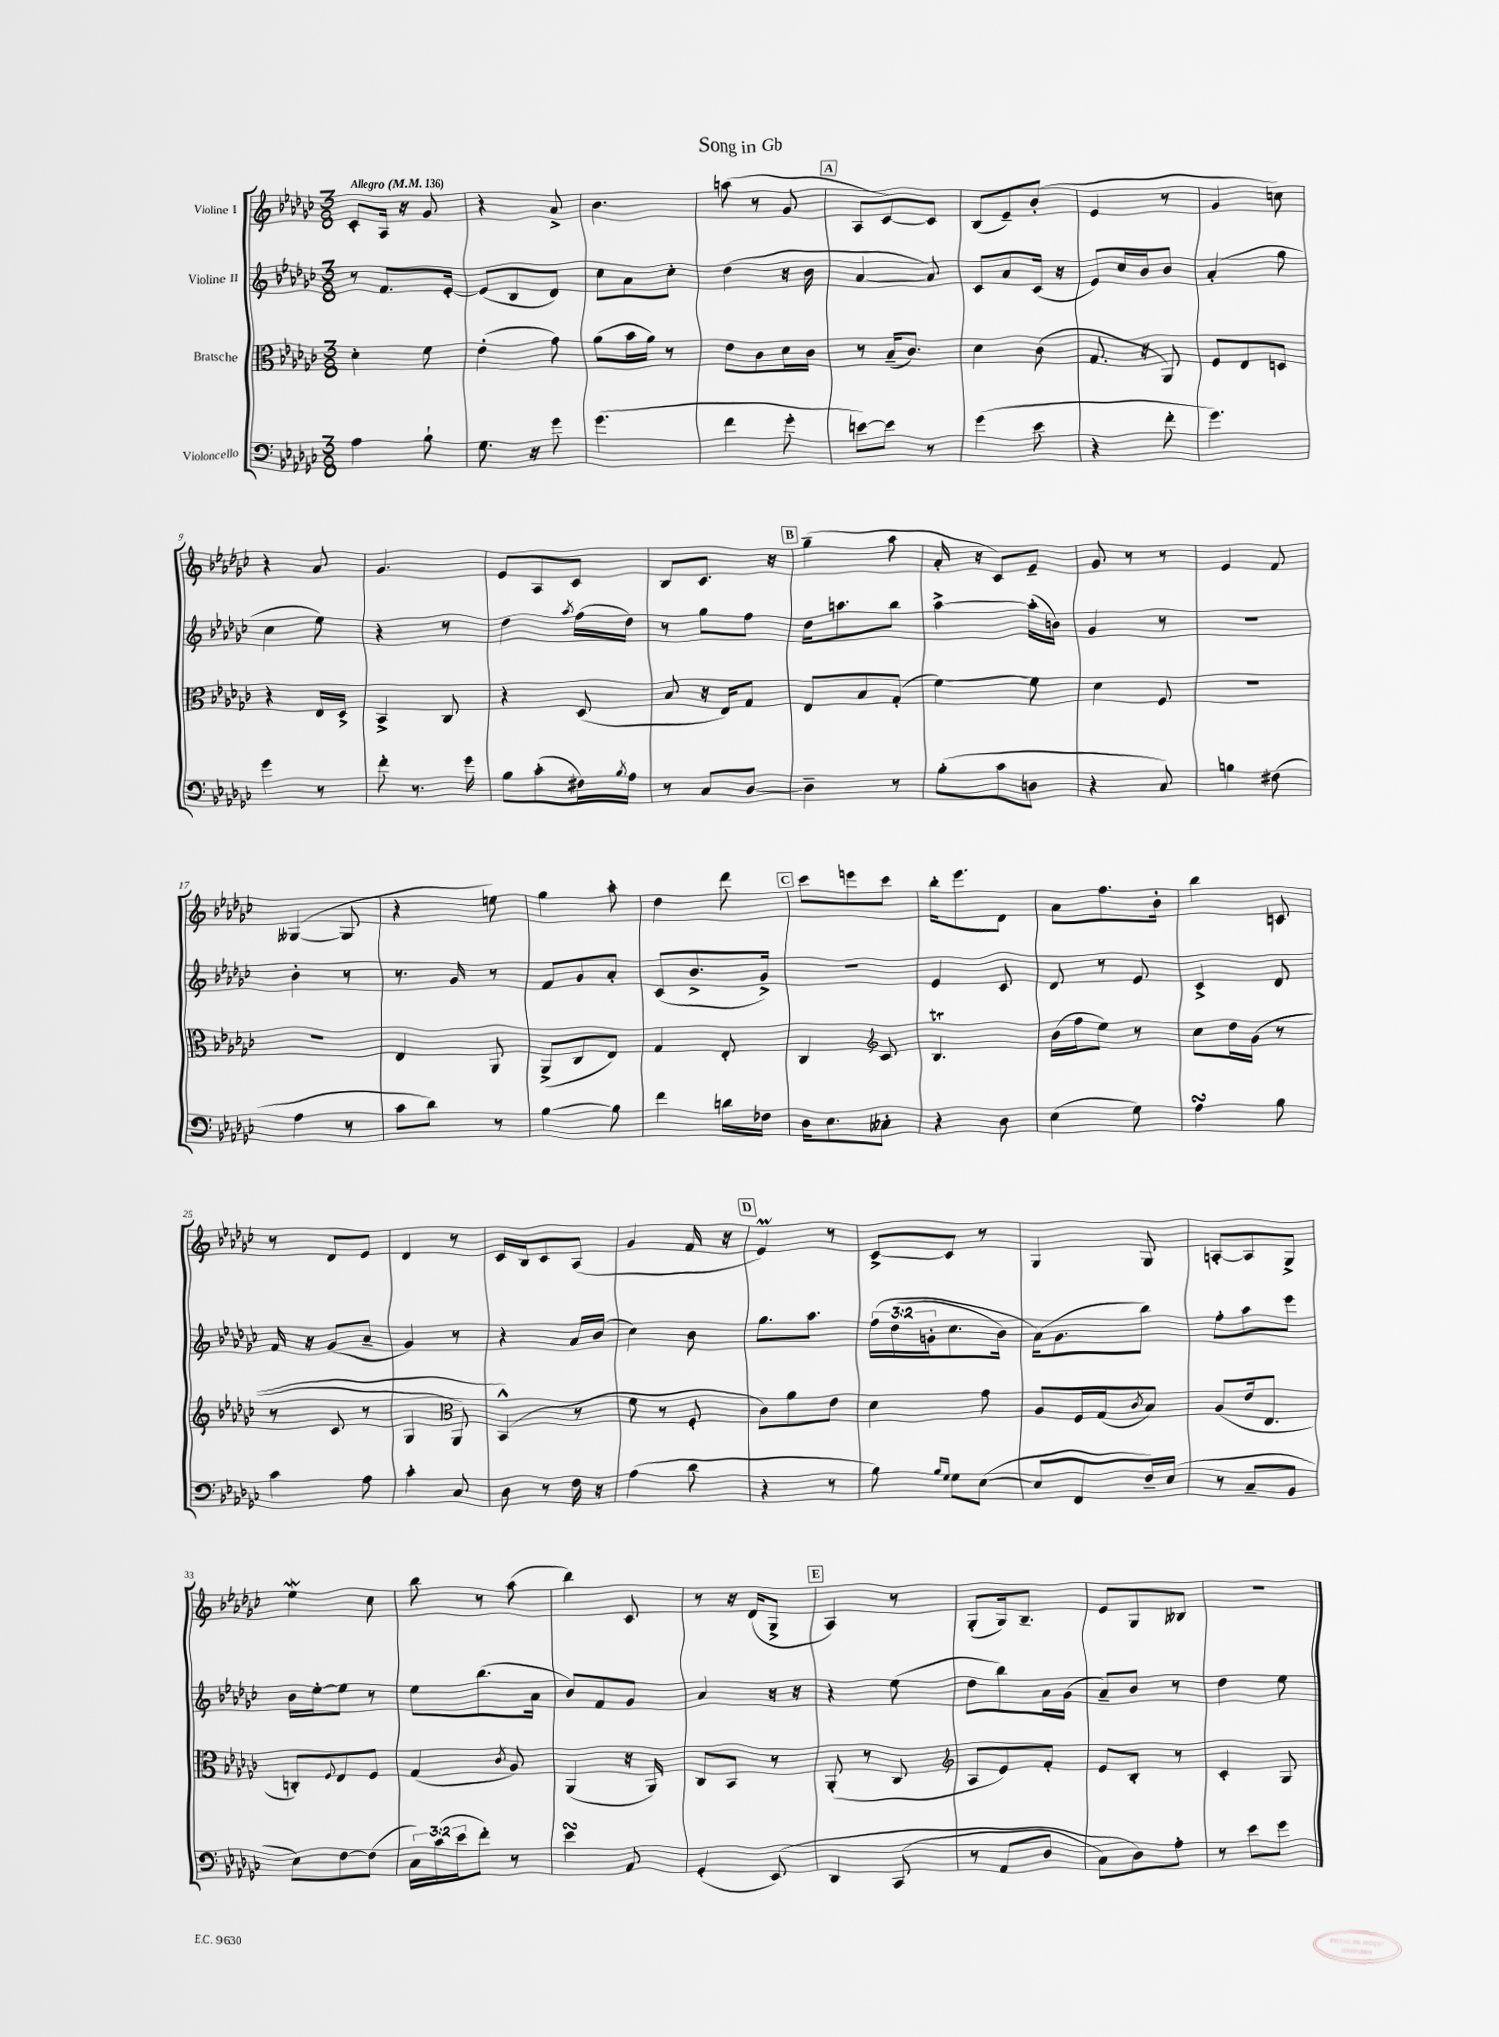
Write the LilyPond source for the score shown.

\header { title = "Song in Gb" }
<<
\new StaffGroup <<
\new Staff = "s0" \with { instrumentName = "Violine I" } {
    \clef treble \key ges \major \numericTimeSignature \time 3/8 \tempo "Allegro" 4 = 136
    ces'8-. aes16 r16 ges'8 |
    r4 aes'8-> |
    bes'4. |
    a''8( r8 ges'8 |
    \mark \markup { \box "A" } aes8 ces'8~) ces'8 |
    bes8( ees'8--) bes'8-.( |
    ees'4 r8 |
    ges'4 c''8) |
    r4 aes'8 |
    ges'4. |
    ees'8 aes8 ces'8 |
    bes8 ces'8. r16 |
    \mark \markup { \box "B" } ges''4--( aes''8 |
    aes'16-. r16 ces'8) ees'8-- |
    ges'8 r8 r8 |
    ees'4 f'8 |
    geses4~( geses8 |
    r4 e''8) |
    ges''4 aes''8-. |
    des''4 des'''8 |
    \mark \markup { \box "C" } ces'''8 e'''8 ces'''8 |
    bes''16-. ees'''8. des'8 |
    aes'8 f''8. bes'16-. |
    bes''4 c'8 |
    r8 des'8 ees'8 |
    des'4 r8 |
    ces'16 bes16 ces'8 aes8( |
    ges'4 f'16 r16 |
    \mark \markup { \box "D" } ees'4\prall) r8 |
    ces'8~-> ces'8 r8 |
    ges4 ges8 |
    a8~-. a8 ges8-> |
    ees''4\mordent ces''8 |
    bes''8 r8 aes''8( |
    bes''4) ces'8 |
    r8 r16 des'16( ges8-> |
    \mark \markup { \box "E" } aes4) r8 |
    ges8-.( ges16) bes8.-- |
    ees'8 ges8 beses8 |
    R4. \bar "|." |
}
\new Staff = "s1" \with { instrumentName = "Violine II" } {
    \clef treble \key ges \major \numericTimeSignature \time 3/8 \override Staff.TupletNumber.text = #tuplet-number::calc-fraction-text
    r8 f'8. ees'16~-. |
    ees'8( bes8 des'8) |
    ces''8 aes'8 ces''8-. |
    des''4( r16 bes'16 |
    \mark \markup { \box "A" } aes'4~ aes'8) |
    ces'8 aes'8 ces'16( r16 |
    ees'8) ces''16 bes'16 bes'8 |
    aes'4-.( ges''8 |
    ces''4 ees''8) |
    r4 r8 |
    des''4 \acciaccatura { aes''8 } f''16( des''16) |
    r8 ges''8 f''8 |
    \mark \markup { \box "B" } des''16 a''8. bes''8 |
    aes''4~-> aes''16-.( b'16) |
    ges'4 r8 |
    R4. |
    bes'4-. r8 |
    r8. ges'16 r8 |
    f'8 ges'8 aes'8-. |
    ces'8( bes'8.-> ges'16->) |
    \mark \markup { \box "C" } R4. |
    ees'4 ces'8 |
    des'8 r8 ees'8 |
    ces'4-> des'8 |
    f'16 r16 ges'8( aes'8-- |
    ges'4) r8 |
    r4 aes'16 bes'16( |
    ces''4) bes'8 |
    \mark \markup { \box "D" } ges''8. aes''8. |
    \tuplet 3/2 { f''16\( des''16( g'16-. } ces''8. bes'16) |
    aes'16(\) ges'8. bes''8) |
    f''8-. aes''8 ees'''8 |
    bes'16 ees''16~-. ees''8 r8 |
    ees''8 bes''8.( aes'16 |
    bes'8) f'8 ges'8 |
    aes'4 r16 r16 |
    \mark \markup { \box "E" } r4 ees''8( |
    des''8 bes''8) aes'16 ges'16( |
    aes'8--) bes'8 r8 |
    des''4 ees''8 \bar "|." |
}
\new Staff = "s2" \with { instrumentName = "Bratsche" } {
    \clef alto \key ges \major \numericTimeSignature \time 3/8
    des'4-. f'8 |
    ees'4-.( ges'8) |
    aes'8( bes'16 aes'16) r8 |
    ees'8 ces'8 des'16 ces'16 |
    \mark \markup { \box "A" } r8 bes16--( ces'8.) |
    des'4 ces'8( |
    ges8. r16 aes,8) |
    f8 ees8 d8 |
    r4 ees16 des16-> |
    bes,4-> ces8 |
    r4 des8( |
    bes8 r16 ees16) ges8 |
    \mark \markup { \box "B" } ees8 bes8 ges8-.( |
    f'4~) f'8 |
    des'4 f8 |
    R4. |
    R4. |
    ees4 aes,8 |
    aes,8->( ces8 ees8) |
    ges4 ees8-. |
    \mark \markup { \box "C" } ces4 \clef treble ces'8 |
    bes4.\trill |
    bes'16( f''16 ees''8) r8 |
    ces''8 des''16 ges'16(\( r8 |
    r8 ces'8 r8 |
    ges4 \clef alto aes,8) |
    bes,4-^(\) r8 |
    f'8 r8 f8-. |
    \mark \markup { \box "D" } ces'8) aes'8 ees'8 |
    des'4 ges'8 |
    aes8 f16 ges16( \acciaccatura { ces'8 } bes8) |
    aes8( ees'16 ees8. |
    c8-.) \appoggiatura { f8 } ees8 f8 |
    ges4( \acciaccatura { ces'8 } aes8) |
    aes,4( r16 aes,16) |
    ces8 bes,8 r8 |
    \mark \markup { \box "E" } aes,8-.( r8 ces8 |
    \clef treble aes8 ees'8) f'8-. |
    ees'8 bes8-. r8 |
    ces'4-. ges8 \bar "|." |
}
\new Staff = "s3" \with { instrumentName = "Violoncello" } {
    \clef bass \key ges \major \numericTimeSignature \time 3/8 \override Staff.TupletNumber.text = #tuplet-number::calc-fraction-text
    aes4 bes8-! |
    ges8. r16 ges'8 |
    ges'4.( |
    f'4 ges'8-. |
    \mark \markup { \box "A" } e'8~) e'8 r8 |
    ges'4( ees'8 |
    r4 f'8-. |
    ges'4.) |
    ges'4 r8 |
    f'8-. r8. ges'16 |
    bes8 ces'8-.( fis16) \acciaccatura { bes8 } aes16 |
    r8 ces8 des8~ |
    \mark \markup { \box "B" } des4-- r8 |
    bes8-.( ces'8 d8 |
    r4 ces8) |
    b4 fis8( |
    aes4 r8 |
    ces'8 des'8) r8 |
    bes4~ bes8 |
    f'4 d'16 fes16 |
    \mark \markup { \box "C" } des16 ees8. ceses8-. |
    r4 des8 |
    ees4( ges8) |
    aes4\turn bes8 |
    ces'4 aes8 |
    ces'4-. ces8 |
    des8 r8 f16 r16 |
    aes4( des'8 |
    \mark \markup { \box "D" } r4 r8 |
    bes8) \grace { bes16 ges16 } ges8 ees8~( |
    ees8 f,8 f16--) ees16( |
    r8 ces8-- bes,8 |
    ees8) f8~ f8( |
    \tuplet 3/2 { ces16) ces'16( ees'16 } f'8-.) r8 |
    ees'4\turn aes,8 |
    ges,4-.( ees,8)\( |
    \mark \markup { \box "E" } des,4 ces,8( |
    r8 aes,8 des8 |
    ces8) des8\) aes8-. |
    r8 ees'8 ges'8 \bar "|." |
}
>>
>>
